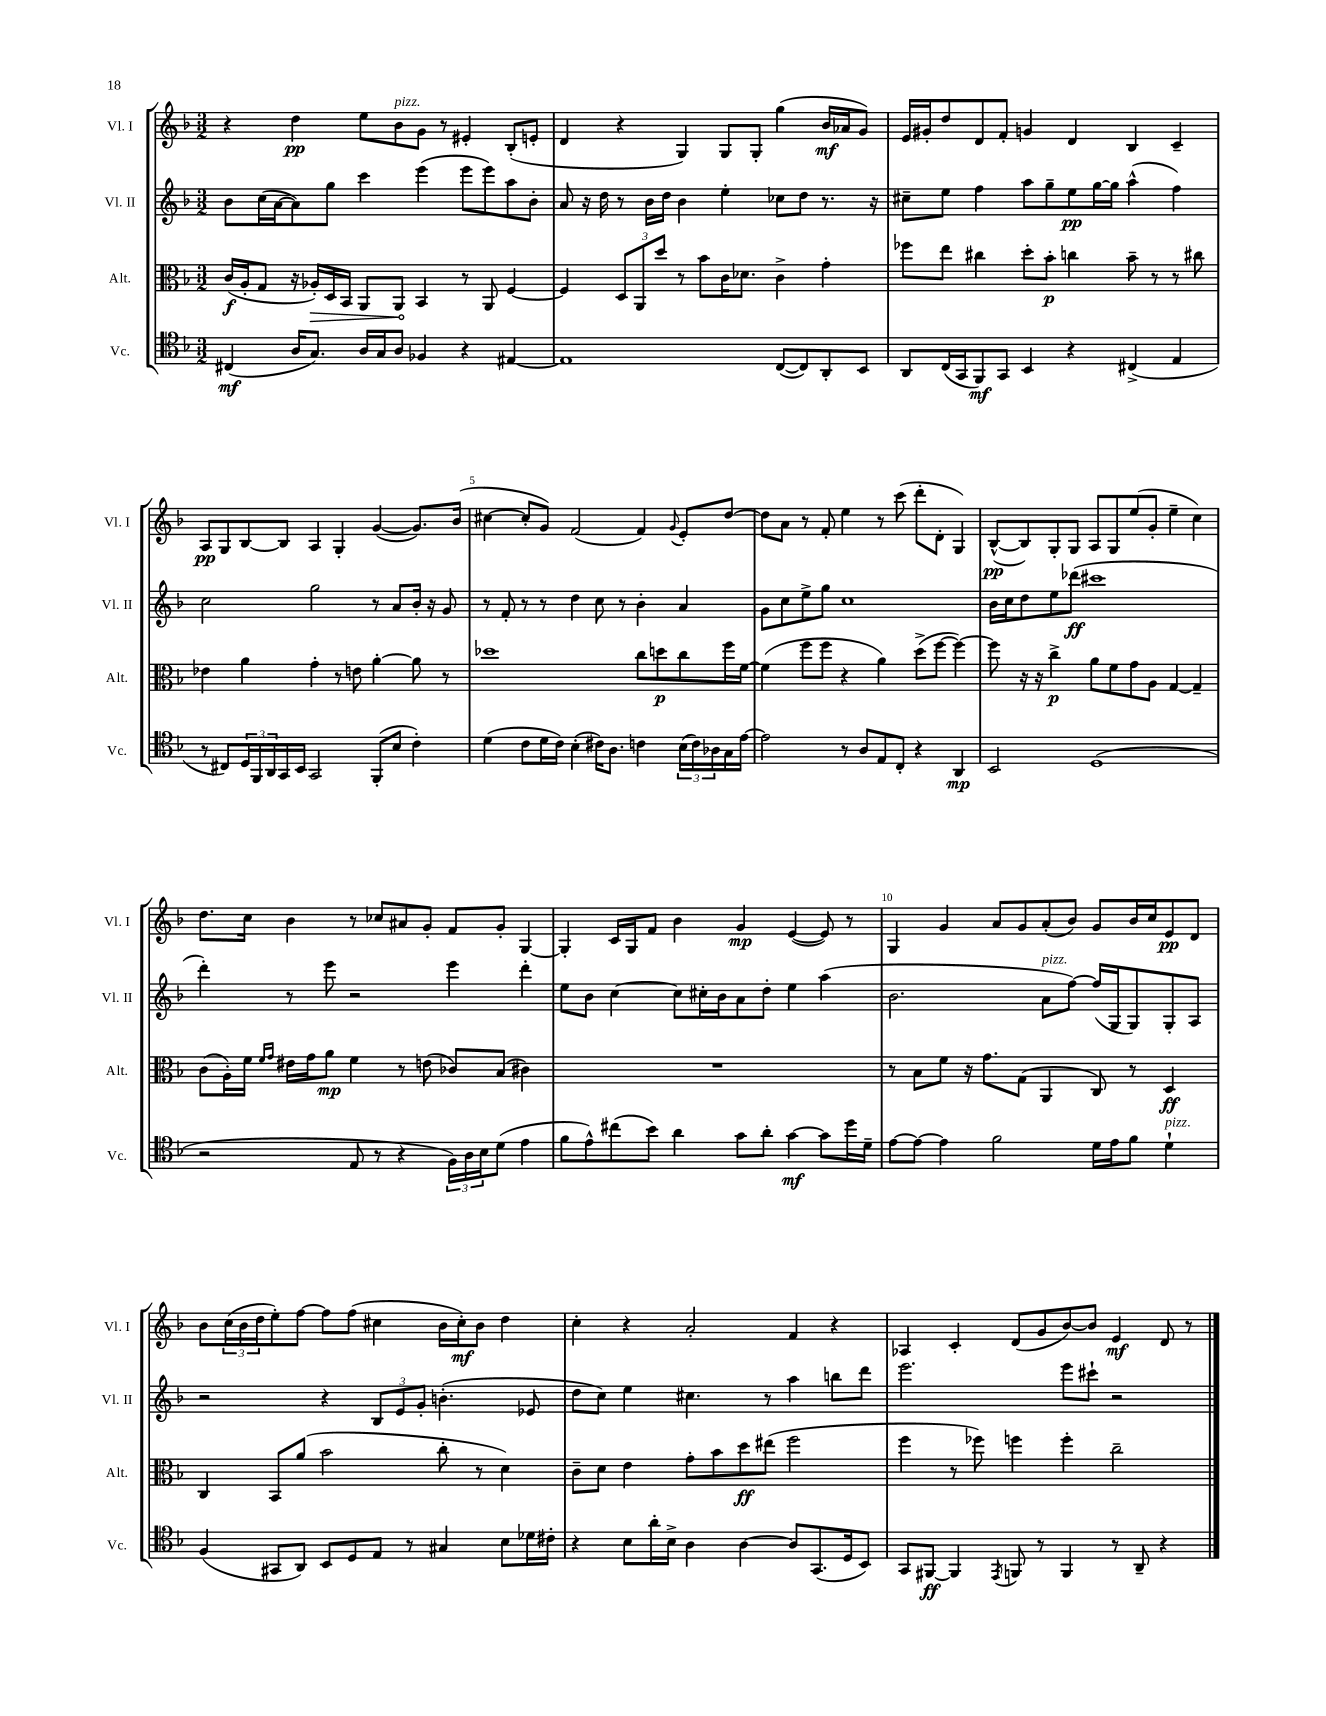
<<
\new StaffGroup <<
\new Staff = "s0" \with { instrumentName = "Vl. I" shortInstrumentName = "Vl. I" } {
    \clef treble \key f \major \numericTimeSignature \time 3/2
    r4 d''4\pp e''8 bes'8^\markup { \italic "pizz." } g'8 r8 eis'4-. bes8-.( e'8-. |
    d'4 r4 g4) g8 g8-. g''4( bes'16\mf aes'16 g'8) |
    e'16 gis'16-. d''8 d'8 f'8-. g'4 d'4 bes4 c'4-- |
    a8\pp g8 bes8~ bes8 a4 g4-. g'4~( g'8.) bes'16( |
    cis''4~ cis''8-. g'8) f'2( f'4) \appoggiatura { g'8 } e'8-. d''8~ |
    d''8 a'8 r8 f'8-. e''4 r8 c'''8( d'''8-. d'8-. g4) |
    bes8~-^\pp( bes8) g8-. g8 a8 g8 e''8( g'8-. e''4-- c''4) |
    d''8. c''16 bes'4 r8 ces''8 ais'8 g'8-. f'8 g'8-. g4~ |
    g4-. c'16 g16 f'8 bes'4 g'4\mp e'4~( e'8) r8 |
    g4 g'4 a'8 g'8 a'8-.( bes'8) g'8 bes'16 c''16 e'8\pp d'8 |
    bes'8 \tuplet 3/2 { c''16( bes'16 d''16 } e''8-.) f''8~ f''8 f''8( cis''4 bes'16 cis''16-.\mf) bes'8 d''4 |
    c''4-. r4 a'2-. f'4 r4 |
    aes4 c'4-. d'8( g'8 bes'8~) bes'8 e'4\mf d'8 r8 \bar "|." |
}
\new Staff = "s1" \with { instrumentName = "Vl. II" shortInstrumentName = "Vl. II" } {
    \clef treble \key f \major \numericTimeSignature \time 3/2
    bes'8 c''16( a'16~ a'8) g''8 c'''4 e'''4( e'''8 e'''8) a''8 bes'8-. |
    a'8 r16 d''16 r8 bes'16 d''16 bes'4 e''4-. ces''8 d''8 r8. r16 |
    cis''8-- e''8 f''4 a''8 g''8-- e''8\pp g''16~ g''16 a''4-^( f''4) |
    c''2 g''2 r8 a'8 bes'16-. r16 g'8 |
    r8 f'8-. r8 r8 d''4 c''8 r8 bes'4-. a'4 |
    g'8 c''8 e''8-> g''8 c''1 |
    bes'16 c''16 d''8 e''8 des'''8\ff( cis'''1 |
    d'''4-.) r8 e'''8 r2 e'''4 d'''4-. |
    e''8 bes'8 c''4~ c''8 cis''16-. bes'16 a'8 d''8-. e''4 a''4( |
    bes'2. a'8^\markup { \italic "pizz." } f''8~) f''16( g16 g8) g8-. a8 |
    r2 r4 \tuplet 3/2 { bes8 e'8 g'8-. } b'4.-.( ees'8 |
    d''8 c''8) e''4 cis''4. r8 a''4 b''8 d'''8 |
    e'''2. e'''8 cis'''8-! r2 \bar "|." |
}
\new Staff = "s2" \with { instrumentName = "Alt." shortInstrumentName = "Alt." } {
    \clef alto \key f \major \numericTimeSignature \time 3/2
    c'16\f( a16-. g8 r16 \once \override Hairpin.circled-tip = ##t aes16-.\>) d16 bes,16 a,8 a,8\! bes,4 r8 a,8 f4~ |
    f4 \tuplet 3/2 { d8 a,8 d''8 } r8 bes'8 c'16 des'8. c'4-> g'4-. |
    fes''8 e''8 cis''4 d''8-. bes'8-.\p c''4 bes'8-- r8 r8 cis''8 |
    ees'4 a'4 g'4-. r8 e'8 a'4~-. a'8 r8 |
    des''1 c''8 d''8\p c''8 f''16 f'16~ |
    f'4( f''8 f''8 r4 a'4) d''8->( f''8~ f''4~) |
    f''8 r16 r16 c''4->\p a'8 f'8 g'8 a8 g4~ g4-- |
    c'8( a16-.) f'16 \grace { f'16 g'16 } eis'16 g'16 a'8\mp f'4 r8 e'8( ces'8) bes8( cis'4) |
    R1. |
    r8 bes8 f'8 r16 g'8. g8( a,4 c8) r8 d4\ff |
    c4 bes,8 a'8( bes'2 c''8-. r8 d'4) |
    c'8-- d'8 e'4 g'8-. bes'8 d''8\ff eis''8( f''2 |
    f''4 r8 fes''8) f''4 f''4-. c''2-- \bar "|." |
}
\new Staff = "s3" \with { instrumentName = "Vc." shortInstrumentName = "Vc." } {
    \clef tenor \key f \major \numericTimeSignature \time 3/2
    cis4\mf( a16 g8.) a16 g16 a8 fes4 r4 eis4~ |
    eis1 c8~( c8) a,8-. bes,8 |
    a,8 c16( g,16 f,8\mf) g,8 bes,4 r4 cis4->( e4 |
    r8 cis8) \tuplet 3/2 { d16 f,16 a,16 } g,16 bes,16 g,2 f,8-.( bes8 c'4-.) |
    d'4( c'8 d'16 c'16) bes4-.( cis'16) a8. c'4 \tuplet 3/2 { bes16( c'16) aes16 } g16 e'16~ |
    e'2 r8 a8 e8 c8-. r4 a,4\mp |
    bes,2 d1( |
    r2 e8 r8 r4 \tuplet 3/2 { f16) a16 bes16 } d'8( e'4 |
    f'8 e'8-^) cis''8( bes'8) a'4 g'8 a'8-. g'4~\mf g'8 d''16 d'16-- |
    e'8~ e'8~ e'4 f'2 d'16 e'16 f'8 d'4-!^\markup { \italic "pizz." } |
    f4( gis,8 a,8) bes,8 d8 e8 r8 gis4 bes8 des'16 cis'16-. |
    r4 bes8 a'16-. bes16-> a4 a4~ a8 g,8.( d16 bes,8) |
    g,8 fis,8~\ff fis,4 \acciaccatura { e,8 } f,8 r8 f,4 r8 a,8-- r4 \bar "|." |
}
>>
>>
\layout { \context { \Score \override BarNumber.break-visibility = ##(#f #t #t) barNumberVisibility = #(every-nth-bar-number-visible 5) } }
